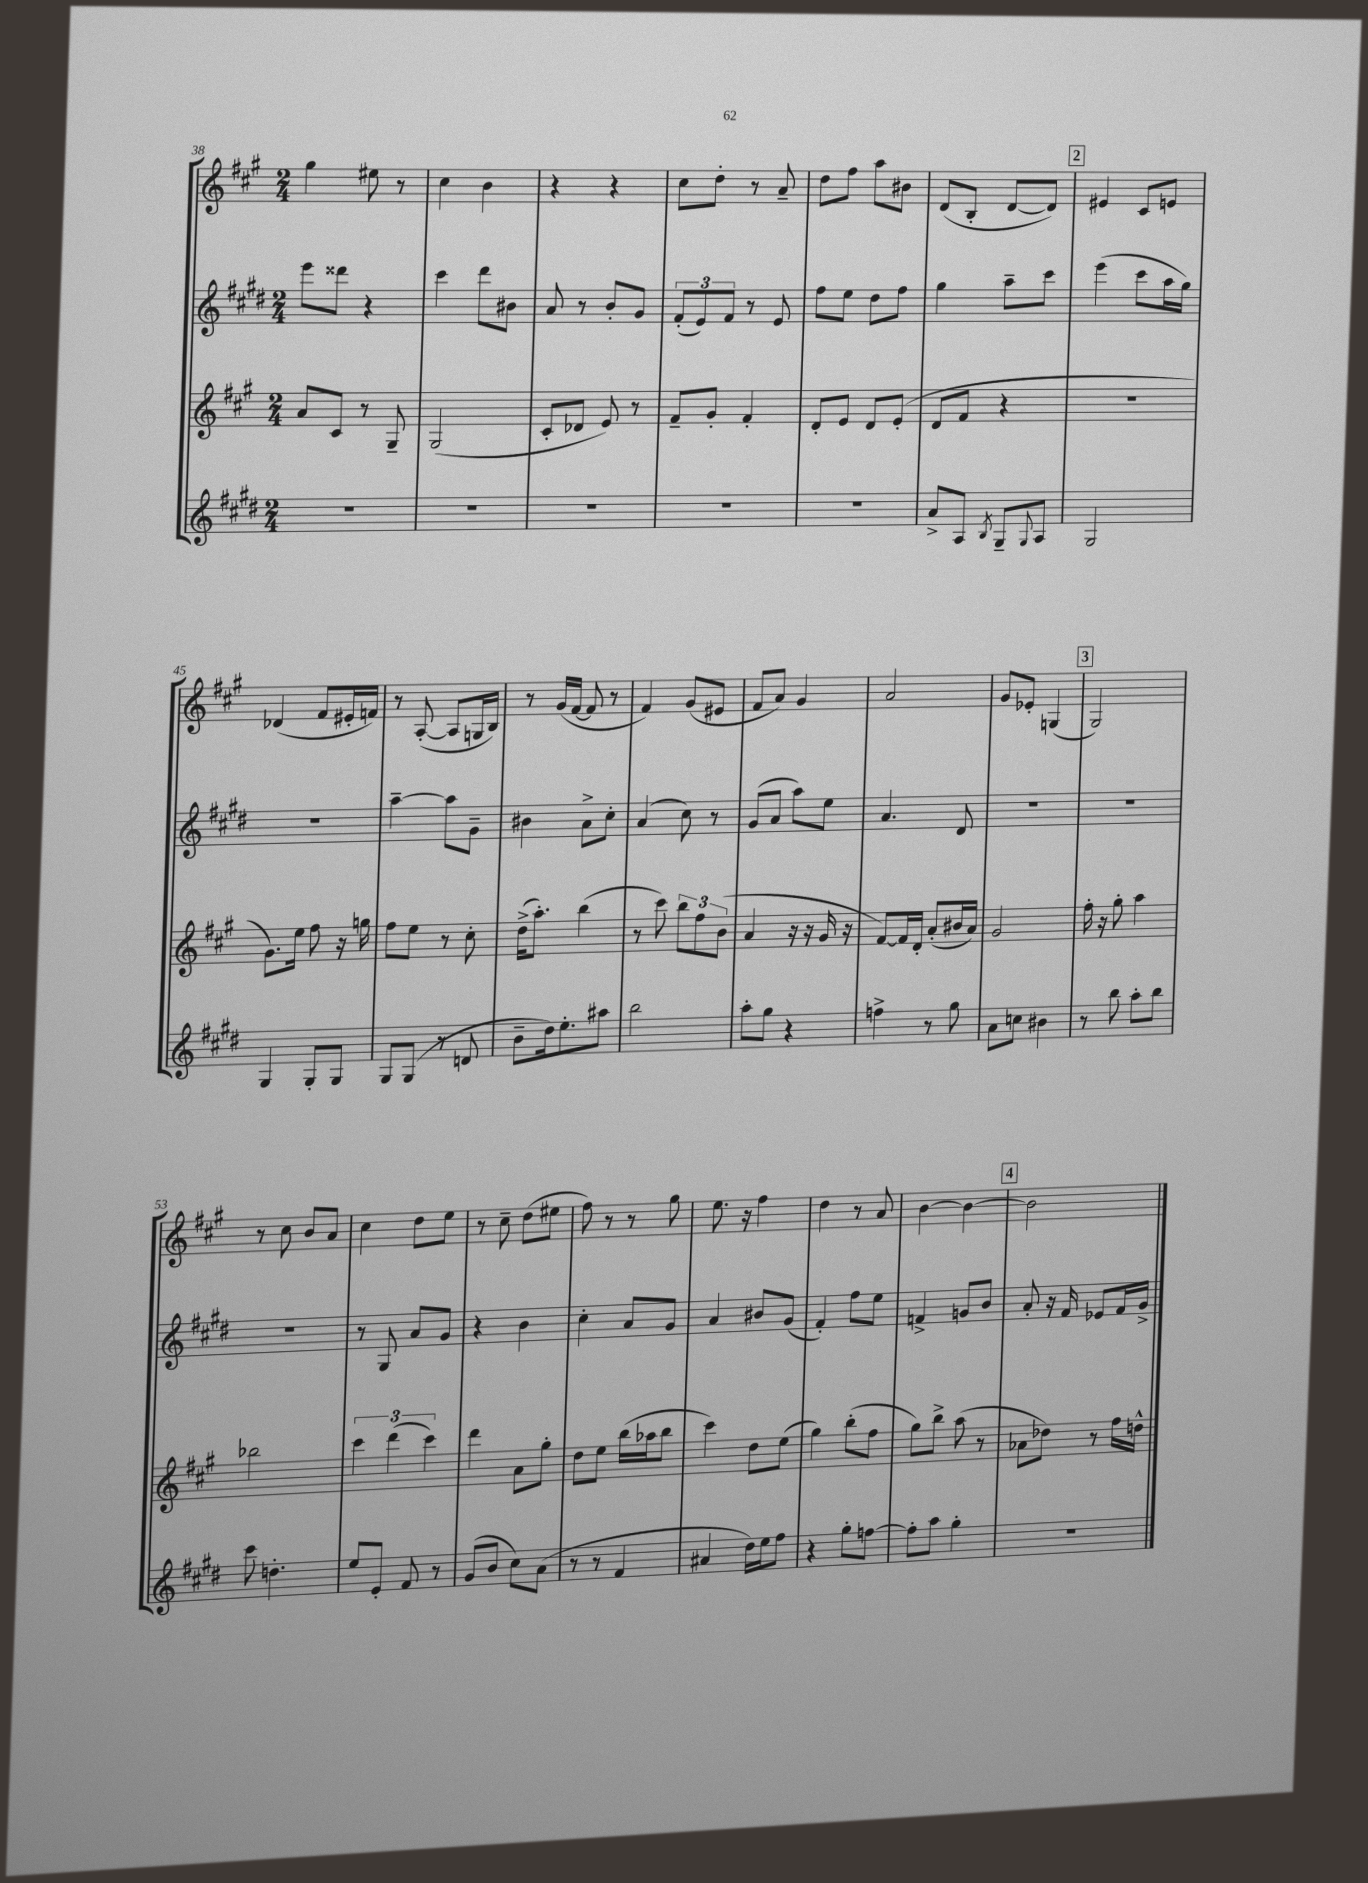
<<
\new StaffGroup <<
\new Staff = "s0" {
    \clef treble \key a \major \numericTimeSignature \time 2/4
    gis''4 eis''8 r8 |
    cis''4 b'4 |
    r4 r4 |
    cis''8 d''8-. r8 a'8-- |
    d''8 fis''8 a''8 bis'8 |
    d'8( b8-. d'8~ d'8) |
    \mark \markup { \box "2" } eis'4 cis'8 e'8 |
    des'4( fis'8 eis'16-. f'16) |
    r8 a8~-.( a8 g16 b16) |
    r8 gis'16( fis'16~ fis'8 r8 |
    fis'4) gis'8( eis'8 |
    fis'8 a'8) gis'4 |
    a'2 |
    gis'8 ees'8-. g4( |
    \mark \markup { \box "3" } gis2) |
    r8 cis''8 b'8 a'8 |
    cis''4 d''8 e''8 |
    r8 cis''8-- d''8( eis''8 |
    fis''8) r8 r8 gis''8 |
    e''8. r16 fis''4 |
    d''4 r8 a'8 |
    b'4~ b'4~ |
    \mark \markup { \box "4" } b'2 \bar "|." |
}
\new Staff = "s1" {
    \clef treble \key e \major \numericTimeSignature \time 2/4
    e'''8 disis'''8 r4 |
    cis'''4 dis'''8 bis'8 |
    a'8 r8 b'8-. gis'8 |
    \tuplet 3/2 { fis'8-.( e'8) fis'8 } r8 e'8 |
    fis''8 e''8 dis''8 fis''8 |
    gis''4 a''8-- cis'''8 |
    \mark \markup { \box "2" } e'''4( cis'''8 a''16 gis''16) |
    R2 |
    a''4~-- a''8 gis'8-- |
    bis'4 a'8-> cis''8-. |
    a'4( cis''8) r8 |
    gis'8( a'8 a''8) e''8 |
    a'4. dis'8 |
    R2 |
    \mark \markup { \box "3" } R2 |
    R2 |
    r8 gis8 a'8 gis'8 |
    r4 b'4 |
    cis''4-. a'8 gis'8 |
    a'4 bis'8 gis'8( |
    fis'4-.) fis''8 e''8 |
    f'4-> g'8 b'8 |
    \mark \markup { \box "4" } a'8-. r16 fis'16 ees'8 fis'16 gis'16-> \bar "|." |
}
\new Staff = "s2" {
    \clef treble \key a \major \numericTimeSignature \time 2/4
    a'8 cis'8 r8 gis8-- |
    gis2( |
    cis'8-. des'8 e'8) r8 |
    fis'8-- gis'8-. fis'4-. |
    d'8-. e'8 d'8 e'8-.( |
    d'8 fis'8 r4 |
    \mark \markup { \box "2" } R2 |
    gis'8.) e''16 fis''8 r16 g''16 |
    fis''8 e''8 r8 cis''8-. |
    d''16->( a''8.-.) b''4( |
    r8 cis'''8) \tuplet 3/2 { b''8 fis''8 b'8( } |
    a'4 r16 r16 gis'16 r16 |
    fis'8~) fis'16 d'16-. a'8-.( bis'16 a'16) |
    gis'2 |
    \mark \markup { \box "3" } fis''16-. r16 gis''8-. a''4 |
    bes''2 |
    \tuplet 3/2 { cis'''4 d'''4( cis'''4) } |
    d'''4 a'8 gis''8-. |
    d''8 e''8 b''16( aes''16 b''8 |
    cis'''4) d''8 e''8( |
    gis''4) b''8-.( fis''8 |
    gis''8) b''8-> a''8( r8 |
    \mark \markup { \box "4" } aes'8 des''8) r8 fis''16 d''16-^ \bar "|." |
}
\new Staff = "s3" {
    \clef treble \key e \major \numericTimeSignature \time 2/4
    R2 |
    R2 |
    R2 |
    R2 |
    R2 |
    a'8-> a8 \acciaccatura { b8 } gis8-- \appoggiatura { gis8 } a8 |
    \mark \markup { \box "2" } gis2 |
    gis4 gis8-. gis8 |
    gis8 gis8( r8 d'8 |
    b'8-- dis''16) e''8.-. ais''8 |
    b''2 |
    a''8-. gis''8 r4 |
    f''4-> r8 gis''8 |
    a'8 c''8 bis'4 |
    \mark \markup { \box "3" } r8 b''8 a''8-. b''8 |
    cis'''8 d''4.-. |
    e''8 e'8-. fis'8 r8 |
    gis'8( b'8 cis''8) a'8( |
    r8 r8 fis'4 |
    ais'4 dis''16) e''16 fis''8 |
    r4 gis''8-. f''8~ |
    f''8-. a''8 gis''4-. |
    \mark \markup { \box "4" } R2 \bar "|." |
}
>>
>>
\layout { \context { \Score currentBarNumber = #38 } }
